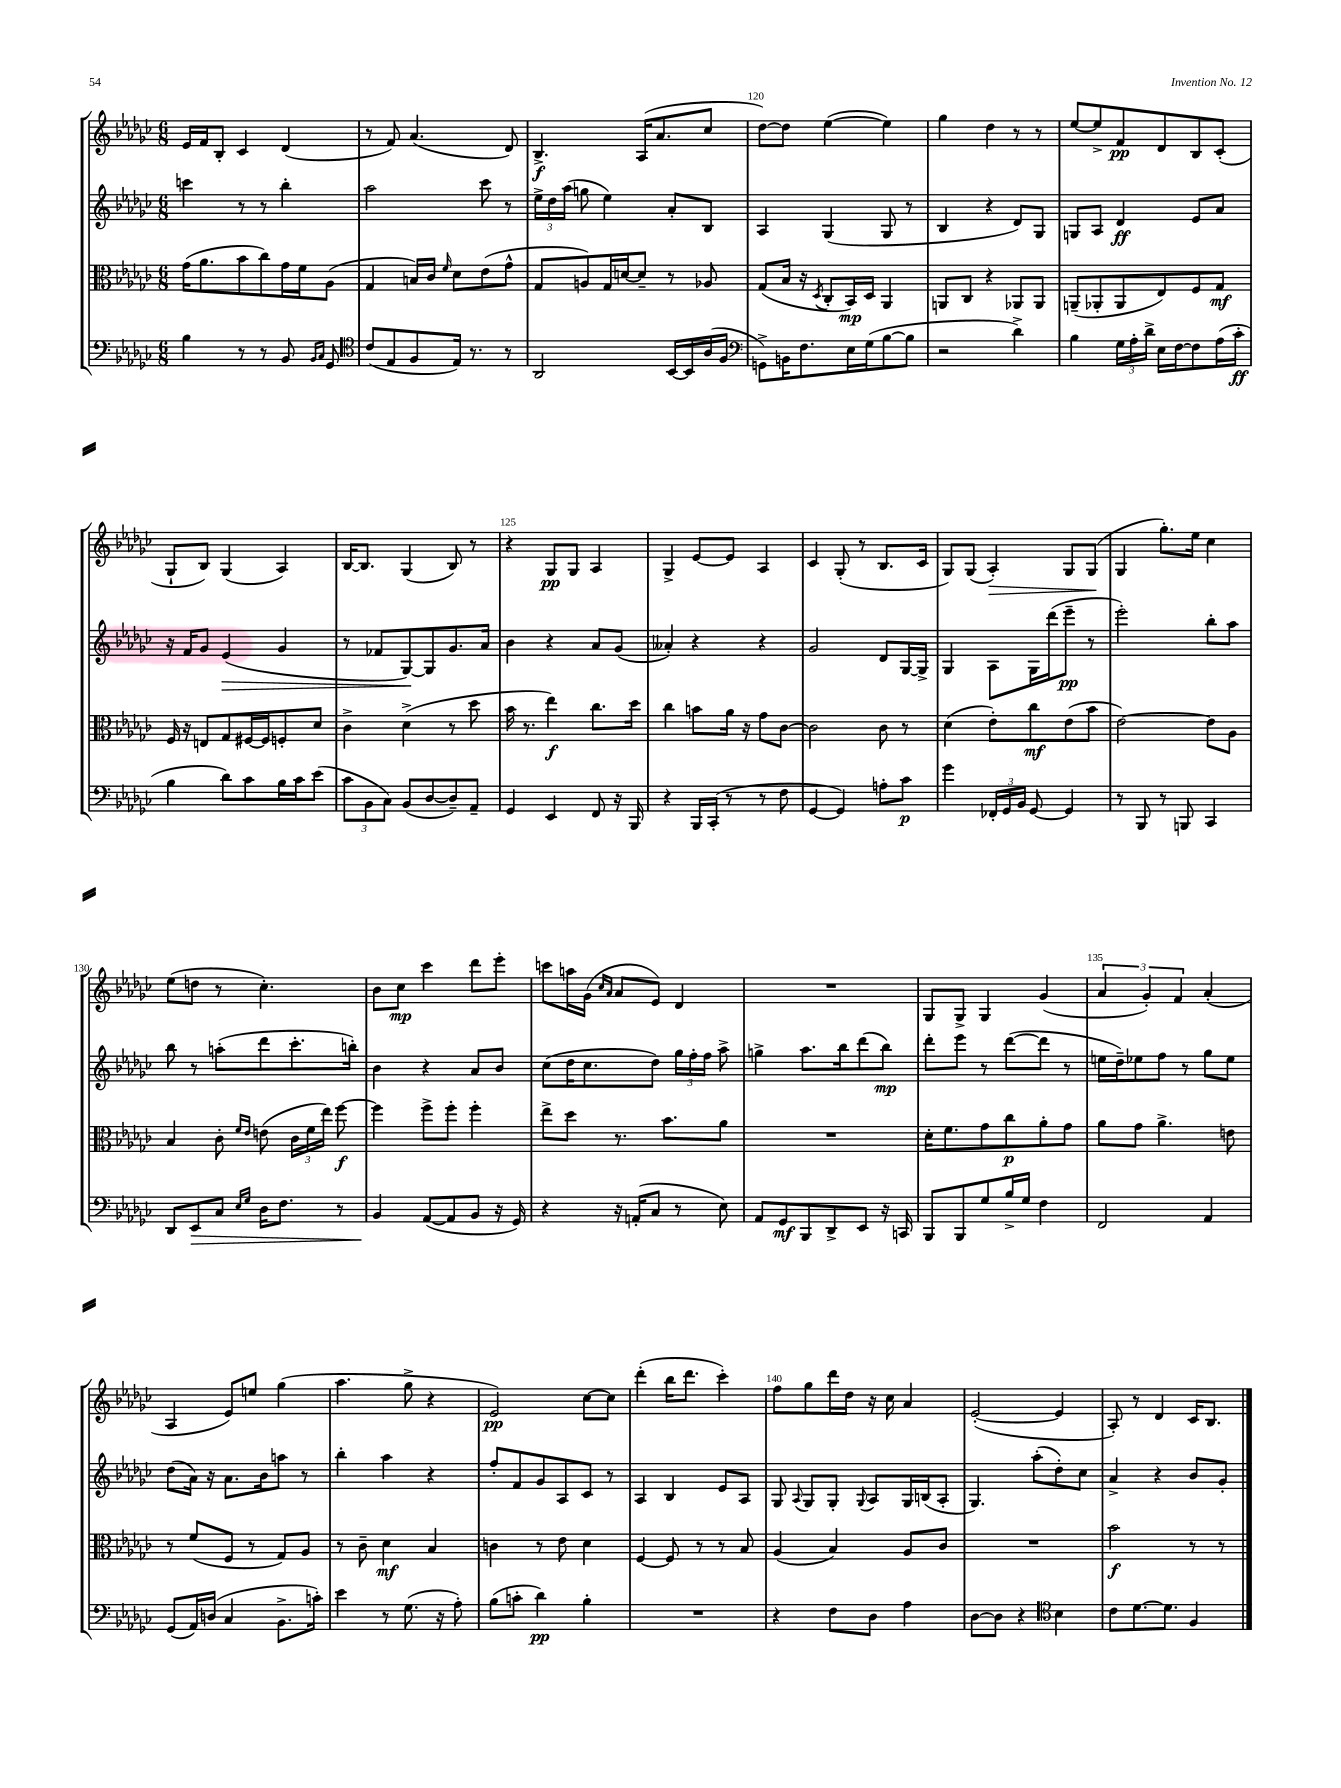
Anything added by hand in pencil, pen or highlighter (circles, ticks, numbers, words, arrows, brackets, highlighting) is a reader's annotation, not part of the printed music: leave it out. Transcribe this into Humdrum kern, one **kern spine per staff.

**kern	**kern	**kern	**kern
*staff4	*staff3	*staff2	*staff1
*clefF4	*clefC3	*clefG2	*clefG2
*k[b-e-a-d-g-c-]	*k[b-e-a-d-g-c-]	*k[b-e-a-d-g-c-]	*k[b-e-a-d-g-c-]
*M6/8	*M6/8	*M6/8	*M6/8
4B-	(16g-	4ccc	16e-
.	8.a-	.	16f
.	.	.	8B-'
8r	8b-	8r	4c-
8r	8cc-)	8r	.
8BB-	16g-	4bb-'	(4d-
.	16f	.	.
16qqBB-	.	.	.
16qqC-	.	.	.
8GG-	(8A-	.	.
=	=	=	=
*clefC4	*	*	*
(8c-	4G-	2aa-	8r
8E-	.	.	8f)
8F	16B)	.	(4.a-
.	16c-	.	.
.	16qqf	.	.
16E-)	8d-	.	.
8.r	.	.	.
.	(8e-	8ccc-	.
8r	8g-^^	8r	8d-)
=	=	=	=
2AA-	8G-	24ee-^	4.B-^
.	.	24dd-	.
.	.	(24aa-	.
.	8A)	8gg	.
.	16G-	4ee-)	.
.	[16d	.	.
.	8d~]	.	(16A-
.	.	.	8.a-
[16BB-	8r	8a-'	.
16BB-]	.	.	.
(16A-	8A-	8B-	8cc-
16F	.	.	.
=	=	=	=
*clefF4	*	*	*
8GG^)	(8G-	4A-	[8dd-)
16BB	16B-	.	8dd-]
8.F	16r	.	.
.	8qD-	.	.
.	8C-'	(4G-	([4ee-
16E-	16BB-)	.	.
(16G-	16D-	.	.
[8B-	4AA-	8G-	4ee-])
8B-]	.	8r	.
=	=	=	=
2r	8AA	4B-	4gg-
.	8C-	.	.
.	4r	4r	4dd-
4d-^)	8AA-	8d-)	8r
.	8AA-	8G-	8r
=	=	=	=
4B-	(8AA~	8G	[8ee-
.	8AA-'	8A-	8ee-^]
24G-	8AA-	4d-	8f
24A-'	.	.	.
24d-^	.	.	.
16E-	8E-)	.	8d-
[16F	.	.	.
8F]	8F	8e-	8B-
(16A-	8G-	8a-	(8c-'
16c-'	.	.	.
=	=	=	=
4B-	16F	16r	8G-`
.	16r	16f	.
.	8E	8g-	8B-)
8d-)	8G-	(4e-	(4G-
8c-	[16F#	.	.
.	16F#]	.	.
16B-	8F'	4g-	4A-)
16c-	.	.	.
(8e-	8d-	.	.
=	=	=	=
12c-	4c-^	8r	[16B-
.	.	.	8.B-]
12BB-	.	.	.
.	.	8f-	.
12C-)	.	.	.
(8BB-	(4d-^	[8G-)	(4G-
[8D-	.	8G-]	.
8D-~])	8r	8.g-	8B-)
8AA-~	8dd-	.	8r
.	.	16a-	.
=	=	=	=
4GG-	16b-	4b-	4r
.	8.r	.	.
4EE-	4ee-)	4r	8G-
.	.	.	8G-
8FF	8.cc-	8a-	4A-
16r	.	(8g-	.
16BBB-	16dd-	.	.
=	=	=	=
4r	4cc-	4a--')	4G-^
16BBB-	8b	4r	[8e-
(16CC-'	.	.	.
8r	16a-	.	8e-]
.	16r	.	.
8r	8g-	4r	4A-
8F	[8c-	.	.
=	=	=	=
[4GG-	2c-]	2g-	4c-
4GG-])	.	.	(8G-'
.	.	.	8r
8A'	8c-	8d-	8.B-
8c-	8r	[16G-	.
.	.	16G-^]	16c-
=	=	=	=
4g-	(4d-	4G-	8G-)
.	.	.	(8G-
24FF-'	8e-')	8A-	4A-')
24GG-	.	.	.
24BB-	.	.	.
[8GG-	8cc-	16G-	.
.	.	(16ddd-	.
4GG-]	(8e-	8eee-~	8G-
.	8b-	8r	(8G-
=	=	=	=
8r	[2e-)	2eee-')	4G-
8BBB-	.	.	.
8r	.	.	8.gg-')
8BBB	.	.	.
.	.	.	16ee-
4CC-	8e-]	8bb-'	4cc-
.	8A-	8aa-	.
=	=	=	=
8DD-	4B-	8bb-	(8ee-
8EE-	.	8r	8dd
8C-	8c-'	(8aa'	8r
16qqE-	16qqf	.	.
16qqG-	16qqe-	.	.
16D-	(8e	8ddd-	4.cc-')
8.F	.	.	.
.	24c-	8.ccc-'	.
.	24f	.	.
.	24ee-)	.	.
8r	[8ff	.	.
.	.	16bb')	.
=	=	=	=
4BB-	4ff]	4b-	8b-
.	.	.	8cc-
([8AA-	8ff^	4r	4ccc-
8AA-]	8ff'	.	.
8BB-	4ff'	8a-	8ddd-
16r	.	8b-	8eee-'
16GG-)	.	.	.
=	=	=	=
4r	8ee-^	(8cc-	8ccc
.	8dd-	16dd-	16aa
.	.	8.cc-	(16g-
.	.	.	16qqcc-
.	.	.	16qqa-
16r	8.r	.	8a-
(16AA'	.	.	.
8C-	.	8dd-)	8e-)
.	8.b-	.	.
8r	.	24gg-	4d-
.	.	24ff'	.
.	.	24ff	.
8E-)	8a-	8aa-^	.
=	=	=	=
8AA-	2.r	4gg^	2.r
8GG-	.	.	.
8BBB-	.	8.aa-	.
8DD-^	.	.	.
.	.	16bb-	.
8EE-	.	(8ddd-	.
16r	.	8bb-)	.
16CC	.	.	.
=	=	=	=
8BBB-	16d-'	8ddd-'	8G-
.	8.f	.	.
8BBB-	.	8eee-	8G-^
8G-	8g-	8r	4G-
16B-^	8cc-	([8ddd-	.
16G-	.	.	.
4F	8a-'	8ddd-]	(4g-
.	8g-	8r	.
=	=	=	=
2FF	8a-	16ee	6a-
.	.	16dd-~)	.
.	8g-	8ee-	.
.	.	.	6g-')
.	4.a-^	8ff	.
.	.	.	6f
.	.	8r	.
4AA-	.	8gg-	(4a-'
.	8e	8ee-	.
=	=	=	=
(8GG-	8r	(8dd-	4A-
16AA-)	(8f	16a-)	.
(16D	.	16r	.
4C-	8F	8.a-	8e-)
.	8r	.	8ee
.	.	16b-	.
8.BB-^	8G-)	8aa	(4gg-
.	8A-	8r	.
16c')	.	.	.
=	=	=	=
4e-	8r	4bb-'	4.aa-
.	8c-~	.	.
8r	4d-	4aa-	.
(8.G-	.	.	8gg-^
.	4B-	4r	4r
16r	.	.	.
8A-')	.	.	.
=	=	=	=
(8B-	4c	8ff'	2e-)
8c'	.	8f	.
4d-)	8r	8g-	.
.	8e-	8A-	.
4B-'	4d-	8c-	[8cc-
.	.	8r	8cc-]
=	=	=	=
2.r	[4F	4A-	(4ddd-'
.	8F]	4B-	16bb-
.	.	.	8.ddd-
.	8r	.	.
.	8r	8e-	4ccc-')
.	8B-	8A-	.
=	=	=	=
4r	(4A-	8G-	8ff
.	.	8qqA-	.
.	.	8G-	8gg-
8F	4B-)	8G-'	16ddd-
.	.	.	16dd-
.	.	8qqG-	.
8D-	.	8A-	16r
.	.	.	16cc-
4A-	8A-	16G-	4a-
.	.	(16B	.
.	8c-	8A-'	.
=	=	=	=
[8D-	2.r	4.G-)	([2e-'
8D-]	.	.	.
4r	.	.	.
.	.	(8aa-'	.
*clefC4	*	*	*
4B-	.	8dd-')	4e-]
.	.	8cc-	.
=	=	=	=
8c-	2b-	4a-^	8A-')
[8.d-	.	.	8r
.	.	4r	4d-
8.d-]	.	.	.
4F	8r	8b-	16c-
.	.	.	8.B-
.	8r	8g-'	.
==	==	==	==
*-	*-	*-	*-
